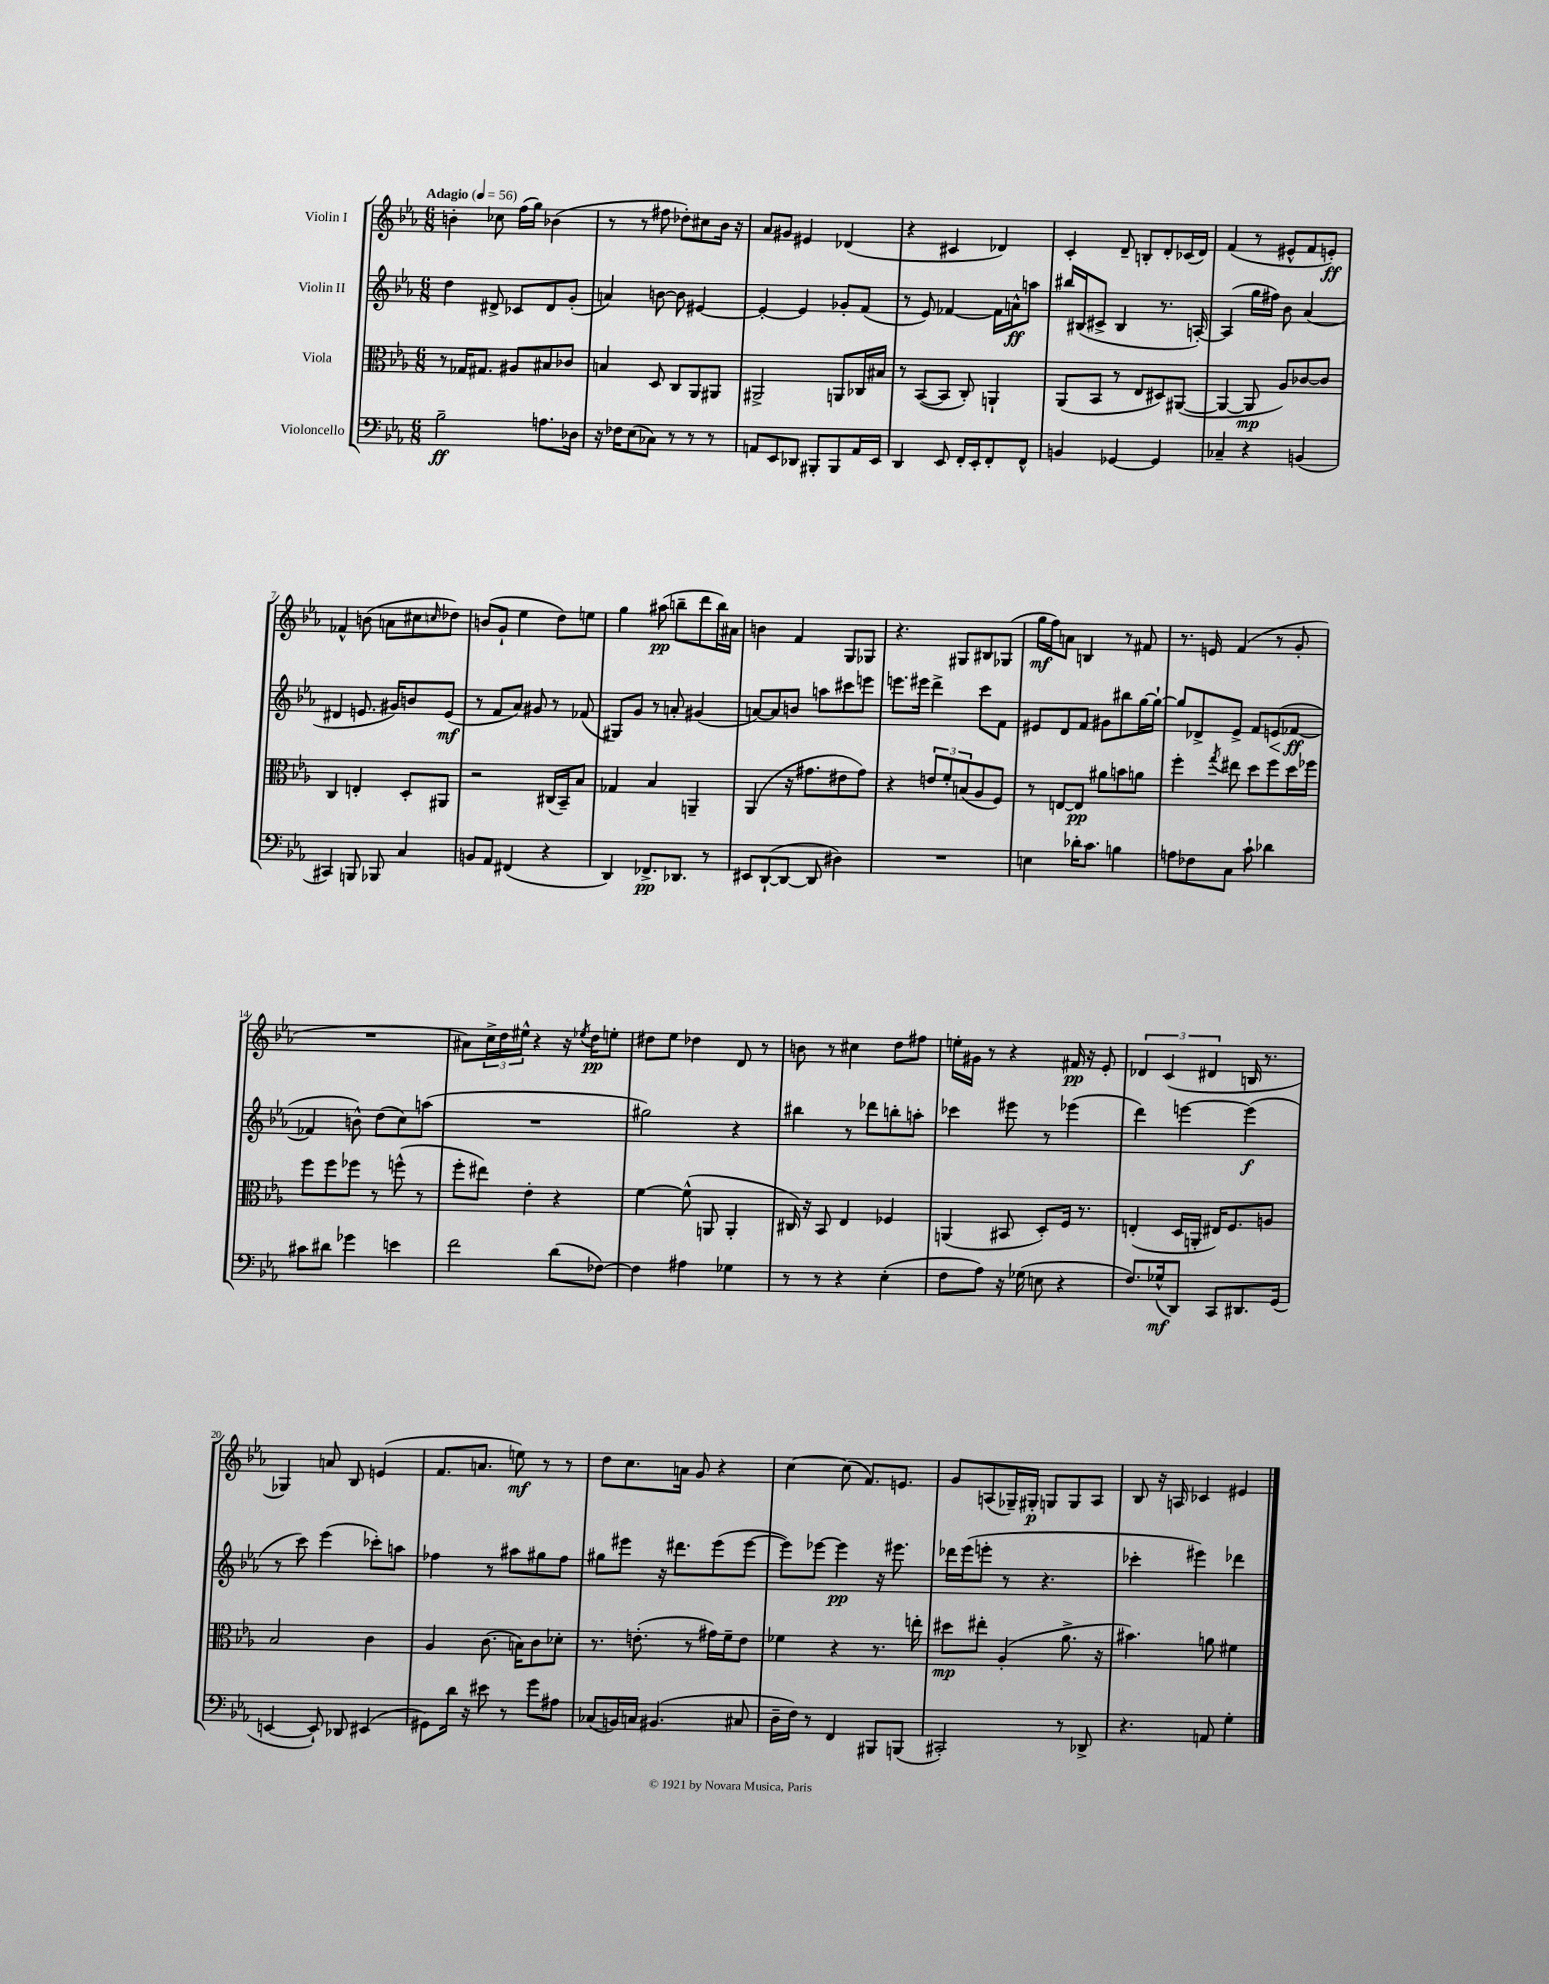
<<
\new StaffGroup <<
\new Staff = "s0" \with { instrumentName = "Violin I" } {
    \clef treble \key ees \major \numericTimeSignature \time 6/8 \tempo "Adagio" 4 = 56
    b'4-. ces''8 f''16( g''16) bes'4( |
    r8 r8 fis''8 des''8-.) cis''8 bes'16 r16 |
    aes'8 gis'8 eis'4 des'4( |
    r4 cis'4 des'4) |
    c'4-. d'8-- b8-. d'8-. ces'16( d'16) |
    f'4( r8 eis'8-^ f'8 e'8-.\ff) |
    fes'4-^ b'8( a'8 cis''8 \grace { c''16 } des''8) |
    b'8( g'8-! ees''4 d''8) e''8 |
    g''4 ais''8\pp( b''8-- d'''8 b''16) ais'16 |
    b'4 f'4 g8 ges8 |
    r4. gis8 bis8 ges8( |
    g''16\mf f''16) a'8 b4 r8 fis'8 |
    r8. e'16 f'4( r8 g'8-. |
    R2. |
    ais'8) \tuplet 3/2 { c''16-> d''16 eis''16-^ } r4 r16 \acciaccatura { ees''8 } d''16\pp e''8-. |
    dis''8 ees''8 des''4 d'8 r8 |
    b'8 r8 cis''4 d''8 fis''8 |
    e''16-. gis'16 r8 r4 fis'16\pp r16 ees'8-. |
    \tuplet 3/2 { des'4 c'4( dis'4 } b16 r8. |
    ges4) a'8 bes8 e'4( |
    f'8. a'8. e''8\mf) r8 r8 |
    d''8 c''8. a'16 g'8 r4 |
    c''4~ c''8( f'8.) e'8. |
    g'8 a8( ges16--) gis16-.\p g8 g8 a8 |
    bes8 r16 a16 ces'4 eis'4 \bar "|." |
}
\new Staff = "s1" \with { instrumentName = "Violin II" } {
    \clef treble \key ees \major \numericTimeSignature \time 6/8
    d''4 dis'8-> ces'8 dis'8 g'8-.( |
    a'4) b'8~ b'8 eis'4~ |
    eis'4~-. eis'4 ges'8-. f'8( |
    r8 ees'8) fes'4~ fes'16 a'16-^\ff a''8 |
    bis''16 bis16( cis'8-> bis4 r8. a16~-.) |
    a4( g''16 fis''16) bes'8 aes'4( |
    dis'4 e'8. gis'16) b'8 e'8\mf( |
    r8 f'8 aes'8) gis'8 r8 fes'8( |
    gis8) g'8 r8 a'8-. gis'4( |
    a'8~) a'8 b'8 a''8 cis'''8 e'''8 |
    e'''8. eis'''16 d'''4-> c'''8 f'8 |
    eis'8 d'8 f'8 gis'8 bis''8 g''16~ g''16~-! |
    g''8 des'8-> ees'8-> f'8 e'8\<( fes'8~\ff\! |
    fes'4 b'8-^) d''8( c''8) a''8( |
    R2. |
    gis''2) r4 |
    bis''4 r8 des'''8 b''8-. a''8-. |
    ces'''4 eis'''8 r8 ees'''4( |
    d'''4) e'''4~ e'''4\f( |
    r8 c'''8) ees'''4( ces'''8-.) a''8 |
    fes''4 r8 ais''8 gis''8 fes''8 |
    gis''8 eis'''8 r16 dis'''8. eis'''8( eis'''8~ |
    eis'''8) ees'''8~ ees'''4\pp r16 eis'''8. |
    des'''16 ees'''16( e'''8-. r8 r4. |
    ces'''4-. eis'''4) des'''4 \bar "|." |
}
\new Staff = "s2" \with { instrumentName = "Viola" } {
    \clef alto \key ees \major \numericTimeSignature \time 6/8
    r8 ges16 gis8. ais8 bis8 ces'8 |
    b4 d8 c8 aes,8 ais,8 |
    ais,2-> a,8 ces16 bis16 |
    r8 bes,8~( bes,8 c8-.) a,4-! |
    aes,8( bes,8 r8 ees8 dis8) ais,8~( |
    ais,4~ ais,8\mp aes8) ces'8~ ces'8 |
    c4 e4-. d8-. ais,8 |
    r2 cis16( bes,16--) bes8 |
    ges4 bes4 a,4-- |
    aes,4( r16 gis'8. eis'8 gis'8) |
    r4 \tuplet 3/2 { e'8 f'8-. b8( } aes8 f8) |
    r8 e8~ e8\pp ais'8 b'8 a'8 |
    f''4-. \acciaccatura { g''8 } eis''8 d''8 f''8 d''16 fes''16 |
    f''8 f''8 fes''8 r8 f''8-^( r8 |
    f''8-. eis''8) ees'4-. r4 |
    f'4~ f'8-^( a,8 a,4-. |
    cis16) r16 bes,8 ees4 fes4 |
    a,4( bis,8 d8-.) f16 r8. |
    e4-.( d16 a,16-. eis16) f8. a8 |
    bes2 c'4 |
    aes4 c'8.( b16) c'8 des'8-. |
    r8. e'8.-.( r8 gis'16) f'16-- e'8 |
    fes'4 r4 r8. e''16-. |
    dis''8\mp eis''8-. aes4-.( aes'8.-> r16 |
    bis'4.) a'8 fis'4 \bar "|." |
}
\new Staff = "s3" \with { instrumentName = "Violoncello" } {
    \clef bass \key ees \major \numericTimeSignature \time 6/8
    bes2--\ff a8. des16 |
    r16 fes16 ees8( ces8) r8 r8 r8 |
    a,8 ees,8 des,8 bis,,8-. bis,,8 a,16 ees,16 |
    d,4 ees,8 f,16-. ees,16-. f,8-. f,8-^ |
    b,4 ges,4~ ges,4 |
    ces4-- r4 b,4( |
    cis,4) b,,8 bes,,8 c4 |
    b,8 aes,8 fis,4( r4 |
    d,4) fes,8.->\pp des,8. r8 |
    eis,8 d,8~-!( d,8~ d,8 dis4) |
    R2. |
    e4 des'16-. c'8. b4 |
    a8 fes8 c8 c'8-! des'4 |
    cis'8 dis'8 ges'4 e'4 |
    f'2 d'8( fes8~) |
    fes4 ais4 ges4 |
    r8 r8 r4 ees4-.( |
    f8 aes8) r16 ges16( e8 r4 |
    f8.) ges16-^\mf( d,8) c,8 dis,8. g,16( |
    e,4~ e,8-!) des,8 eis,4( |
    gis,8) d'16 r16 eis'8 r8 g'8 ais8 |
    ces8( b,16) c16 bis,4.( cis8 |
    d16-- f16) r8 f,4 bis,,8 b,,8( |
    cis,2-.) r8 des,8-> |
    r4. a,8 g4-. \bar "|." |
}
>>
>>
